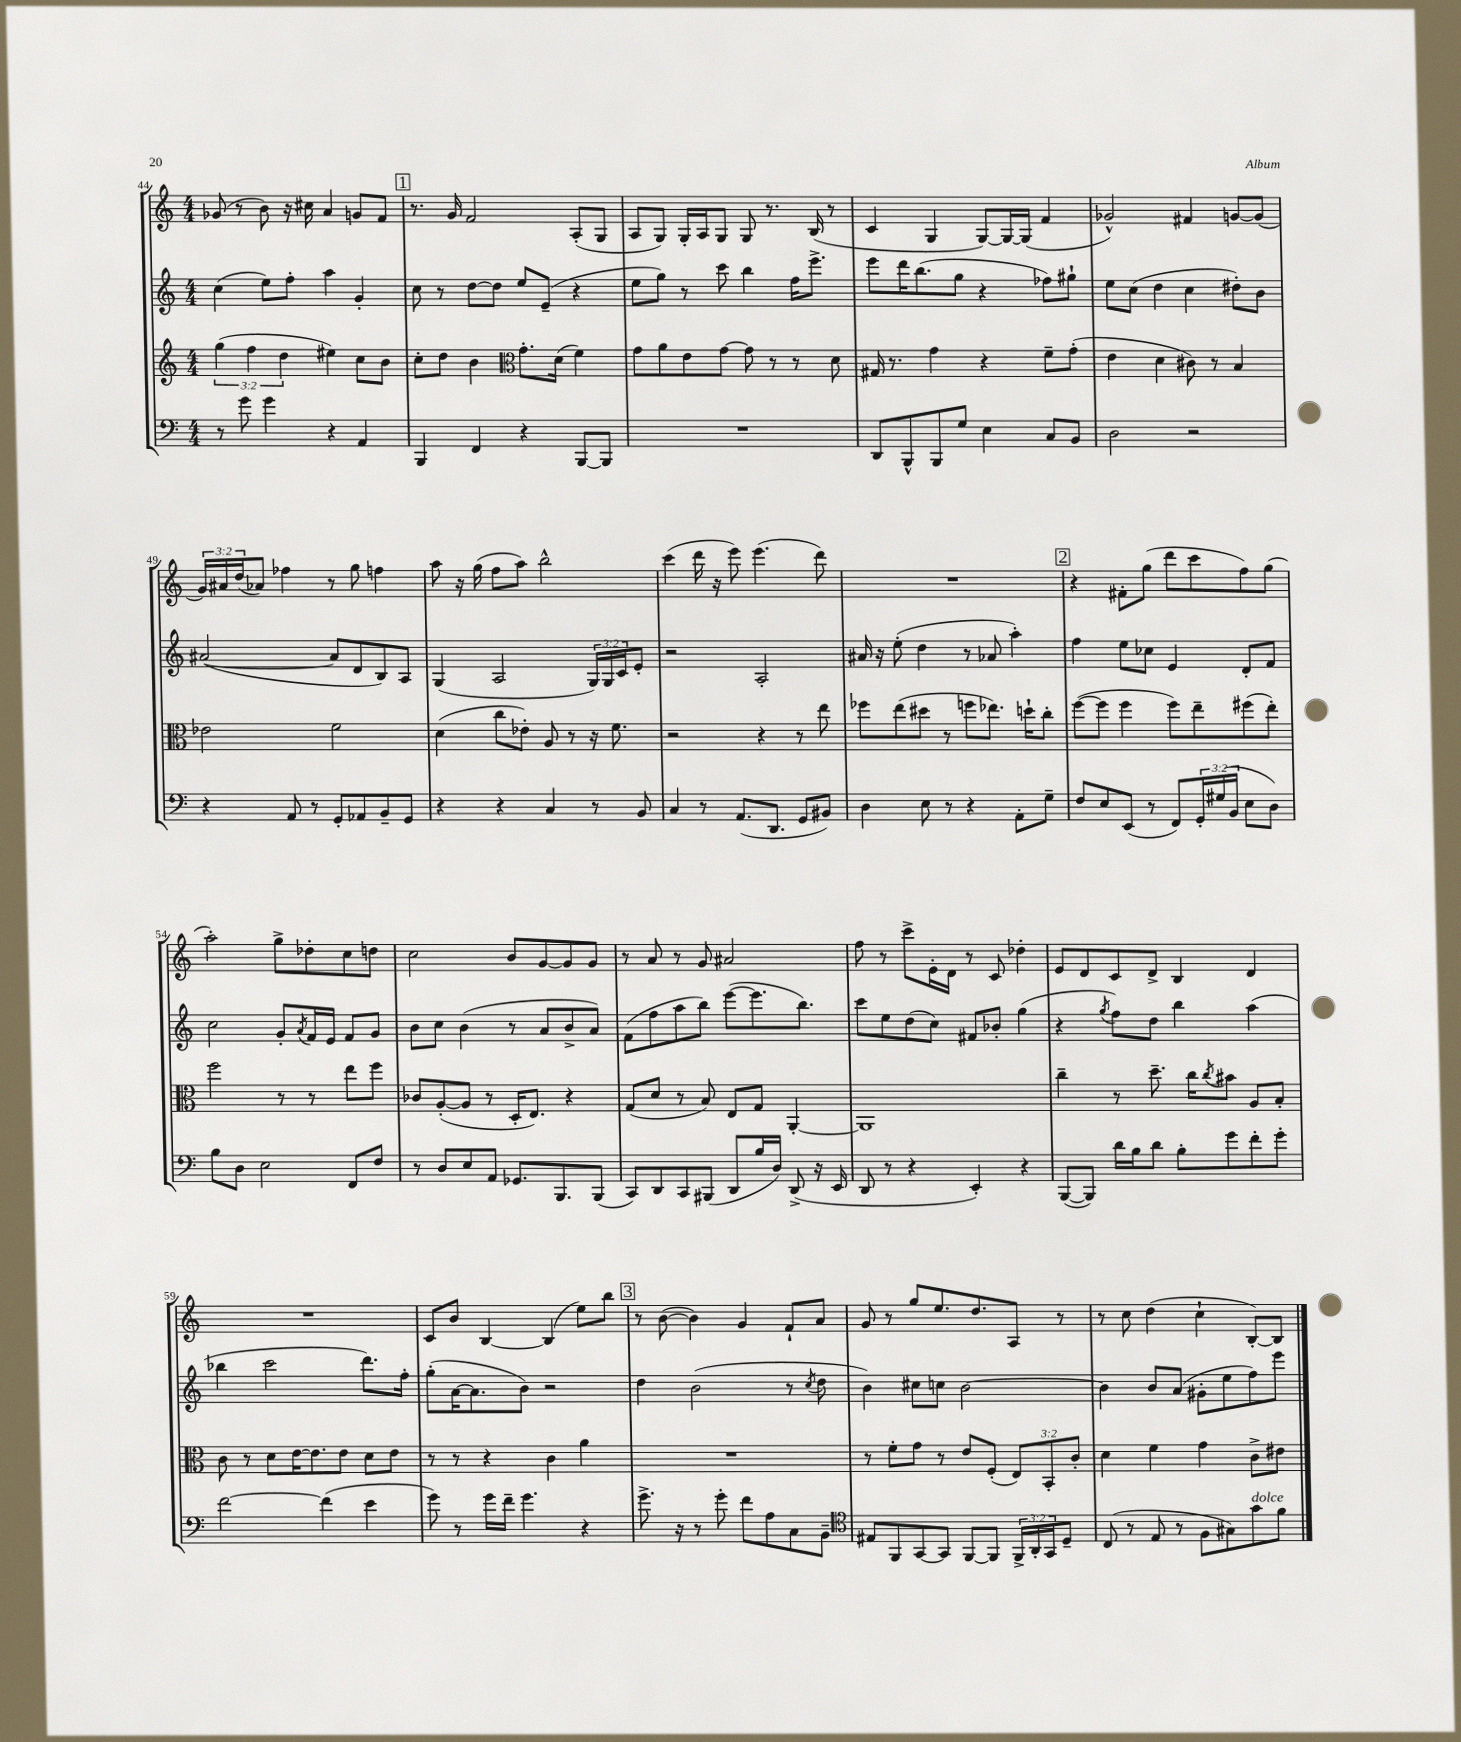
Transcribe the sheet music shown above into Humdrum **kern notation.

**kern	**kern	**kern	**kern
*staff4	*staff3	*staff2	*staff1
*clefF4	*clefG2	*clefG2	*clefG2
*k[]	*k[]	*k[]	*k[]
*M4/4	*M4/4	*M4/4	*M4/4
8r	(6gg	(4cc	(8g-
8g	.	.	8r
.	6ff	.	.
4g	.	8ee)	8b)
.	6dd	.	.
.	.	8ff'	16r
.	.	.	16cc#
4r	4ee#)	4aa	4a
4AA	8cc	4g'	8g
.	8b	.	8f
=	=	=	=
4BBB	8cc'	8cc	8.r
.	8dd	8r	.
.	.	.	16g
4FF	4b	[8dd	2f
.	.	8dd]	.
*	*clefC3	*	*
4r	8.g'	8ee	.
.	.	(8e~	.
.	(16d	.	.
[8BBB	4f)	4r	(8A'
8BBB]	.	.	8G
=	=	=	=
1r	8g	8ee	8A
.	8a	8gg)	8G)
.	8e	8r	16G'
.	.	.	16A
.	[8g	8ccc	8G
.	8g]	4bb	8G
.	8r	.	8.r
.	8r	16ff	.
.	.	8.eee^	(16B
.	8d	.	8r
=	=	=	=
8DD	16G#	8eee	4c
.	8.r	.	.
8BBB^^	.	16ddd	.
.	.	(8.bb	.
8BBB	4g	.	4G
8G	.	8gg	.
4E	4r	4r	[8G)
.	.	.	16G_
.	.	.	(16G]
8C	8f~	8ff-)	4f
8BB	(8g'	8gg#`	.
=	=	=	=
2D	4e	8ee	2g-^^)
.	.	(8cc	.
.	4d	4dd	.
2r	8c#)	4cc	4f#
.	8r	.	.
.	4B	8dd#')	[8g
.	.	8b	(8g]
=	=	=	=
4r	2e-	([2a#	24g)
.	.	.	24a#
.	.	.	(24dd
.	.	.	8a-)
8AA	.	.	4ff-
8r	.	.	.
8GG'	2f	8a#]	8r
8AA-	.	8d	8gg
8BB~	.	8B)	4ff
8GG	.	8A	.
=	=	=	=
4r	(4d	(4G	8aa
.	.	.	16r
.	.	.	(16gg
4r	8cc	2A	8ff
.	8e-')	.	8aa)
4C	8A	.	2bb^^
.	8r	.	.
8r	16r	24G)	.
.	.	24G	.
.	8.f	.	.
.	.	24c	.
8BB	.	8e'	.
=	=	=	=
4C	2r	2r	(4ccc
8r	.	.	16ddd
.	.	.	16r
(8.AA	.	.	8eee)
.	4r	2A'	(4.eee
8.DD	.	.	.
8GG	8r	.	.
8BB#)	8ee	.	8ddd)
=	=	=	=
4D	8ff-	16a#	1r
.	.	16r	.
.	(8ee	(8ee'	.
8E	8dd#	4dd	.
8r	8r	.	.
4r	8ff	8r	.
.	8.ee-)	8a-	.
8AA'	.	4aa')	.
.	16dd`	.	.
8G~	8cc'	.	.
=	=	=	=
8F	([8ff	4ff	4r
8E	8ff]	.	.
(8EE	4ff	8ee	8f#'
8r	.	8cc-	(8gg
8FF)	8ff)	4e	8ddd
24GG'	8ee~	.	8ccc
(24G#	.	.	.
24BB	.	.	.
8E	(8ff#	8d'	8ff)
8D)	8ee')	8f	(8gg
=	=	=	=
8B	2ff	2cc	2aa')
8D	.	.	.
2E	.	.	.
.	8r	8g'	8gg^
.	.	8qa	.
.	8r	16f	8dd-'
.	.	16e	.
8FF	8ee	8f	8cc
8F	8ff	8g	8dd
=	=	=	=
8r	8c-	8b	2cc
8D	([8A'	8cc	.
8E	8A]	(4b	.
8AA	8r	.	.
8.GG-	16D'	8r	8b
.	8.E)	.	.
.	.	8a	[8g
8.BBB	.	.	.
.	4r	8b^	8g]
(8BBB	.	8a)	8g
=	=	=	=
8CC)	(8G	(8f	8r
8DD	8d	8ff	8a
8CC	8r	8aa	8r
(8BBB#	8B)	8bb)	8g
8DD	8E	([8eee	2a#
16B	8G	8.eee]	.
16D)	.	.	.
(8DD^	[4AA'	.	.
.	.	8.bb)	.
16r	.	.	.
16EE	.	.	.
=	=	=	=
8DD	1AA]	8ccc	8ff
8r	.	8ee	8r
4r	.	(8dd	8ccc^
.	.	8cc)	16e'
.	.	.	16d
4EE')	.	8f#	8r
.	.	8b-'	8c
4r	.	(4gg	4dd-'
=	=	=	=
([8BBB	4cc~	4r	8e
8BBB])	.	.	8d
.	.	8qgg	.
16d	8r	8ff)	8c
16B	.	.	.
8d	8.dd~	8dd	8d^
8B'	.	4bb	4B
.	16cc	.	.
.	8qcc	.	.
8g	8b#	.	.
8f'	8A	(4aa	4d
8g'	8B'	.	.
=	=	=	=
[2f	8c	4bb-	1r
.	8r	.	.
.	8d	2ccc	.
.	[16e	.	.
.	8.e]	.	.
(4f]	.	.	.
.	8e	.	.
4e	8d	8.ddd)	.
.	8e	.	.
.	.	16ff'	.
=	=	=	=
8g)	8r	(8gg'	8c
8r	8r	[16a	8b
.	.	8.a]	.
16g	4r	.	[4B
16f~	.	.	.
4.g	.	8b)	.
.	4c	2r	(4B]
4r	4a	.	8ee)
.	.	.	8bb
=	=	=	=
8.g^	1r	4dd	8r
.	.	.	([8b
16r	.	.	.
8r	.	(2b	4b])
8g'	.	.	.
8f	.	.	4g
8A	.	.	.
8C	.	8r	8f`
.	.	8qcc	.
8BB~	.	8dd	8a
=	=	=	=
*clefC4	*	*	*
8E#	8r	4b)	8g
8FF	8f'	.	8r
[8GG	8g	8cc#	8gg
8GG]	8r	8cc	8.ee
[8FF	8e	[2b	.
.	.	.	8.dd
8FF]	(8F'	.	.
24FF^	12E)	.	8A
24AA'	.	.	.
24GG	12BB'	.	.
8D~	.	.	8r
.	12c'	.	.
=	=	=	=
(8C	4d	4b]	8r
8r	.	.	8cc
8E	4f	8b	(4dd
8r	.	(8a	.
8F	4g	8g#'	4cc`
8G#)	.	8ee	.
8g	8c^	8ff)	[8B')
8f	8e#	8eee	8B]
==	==	==	==
*-	*-	*-	*-
